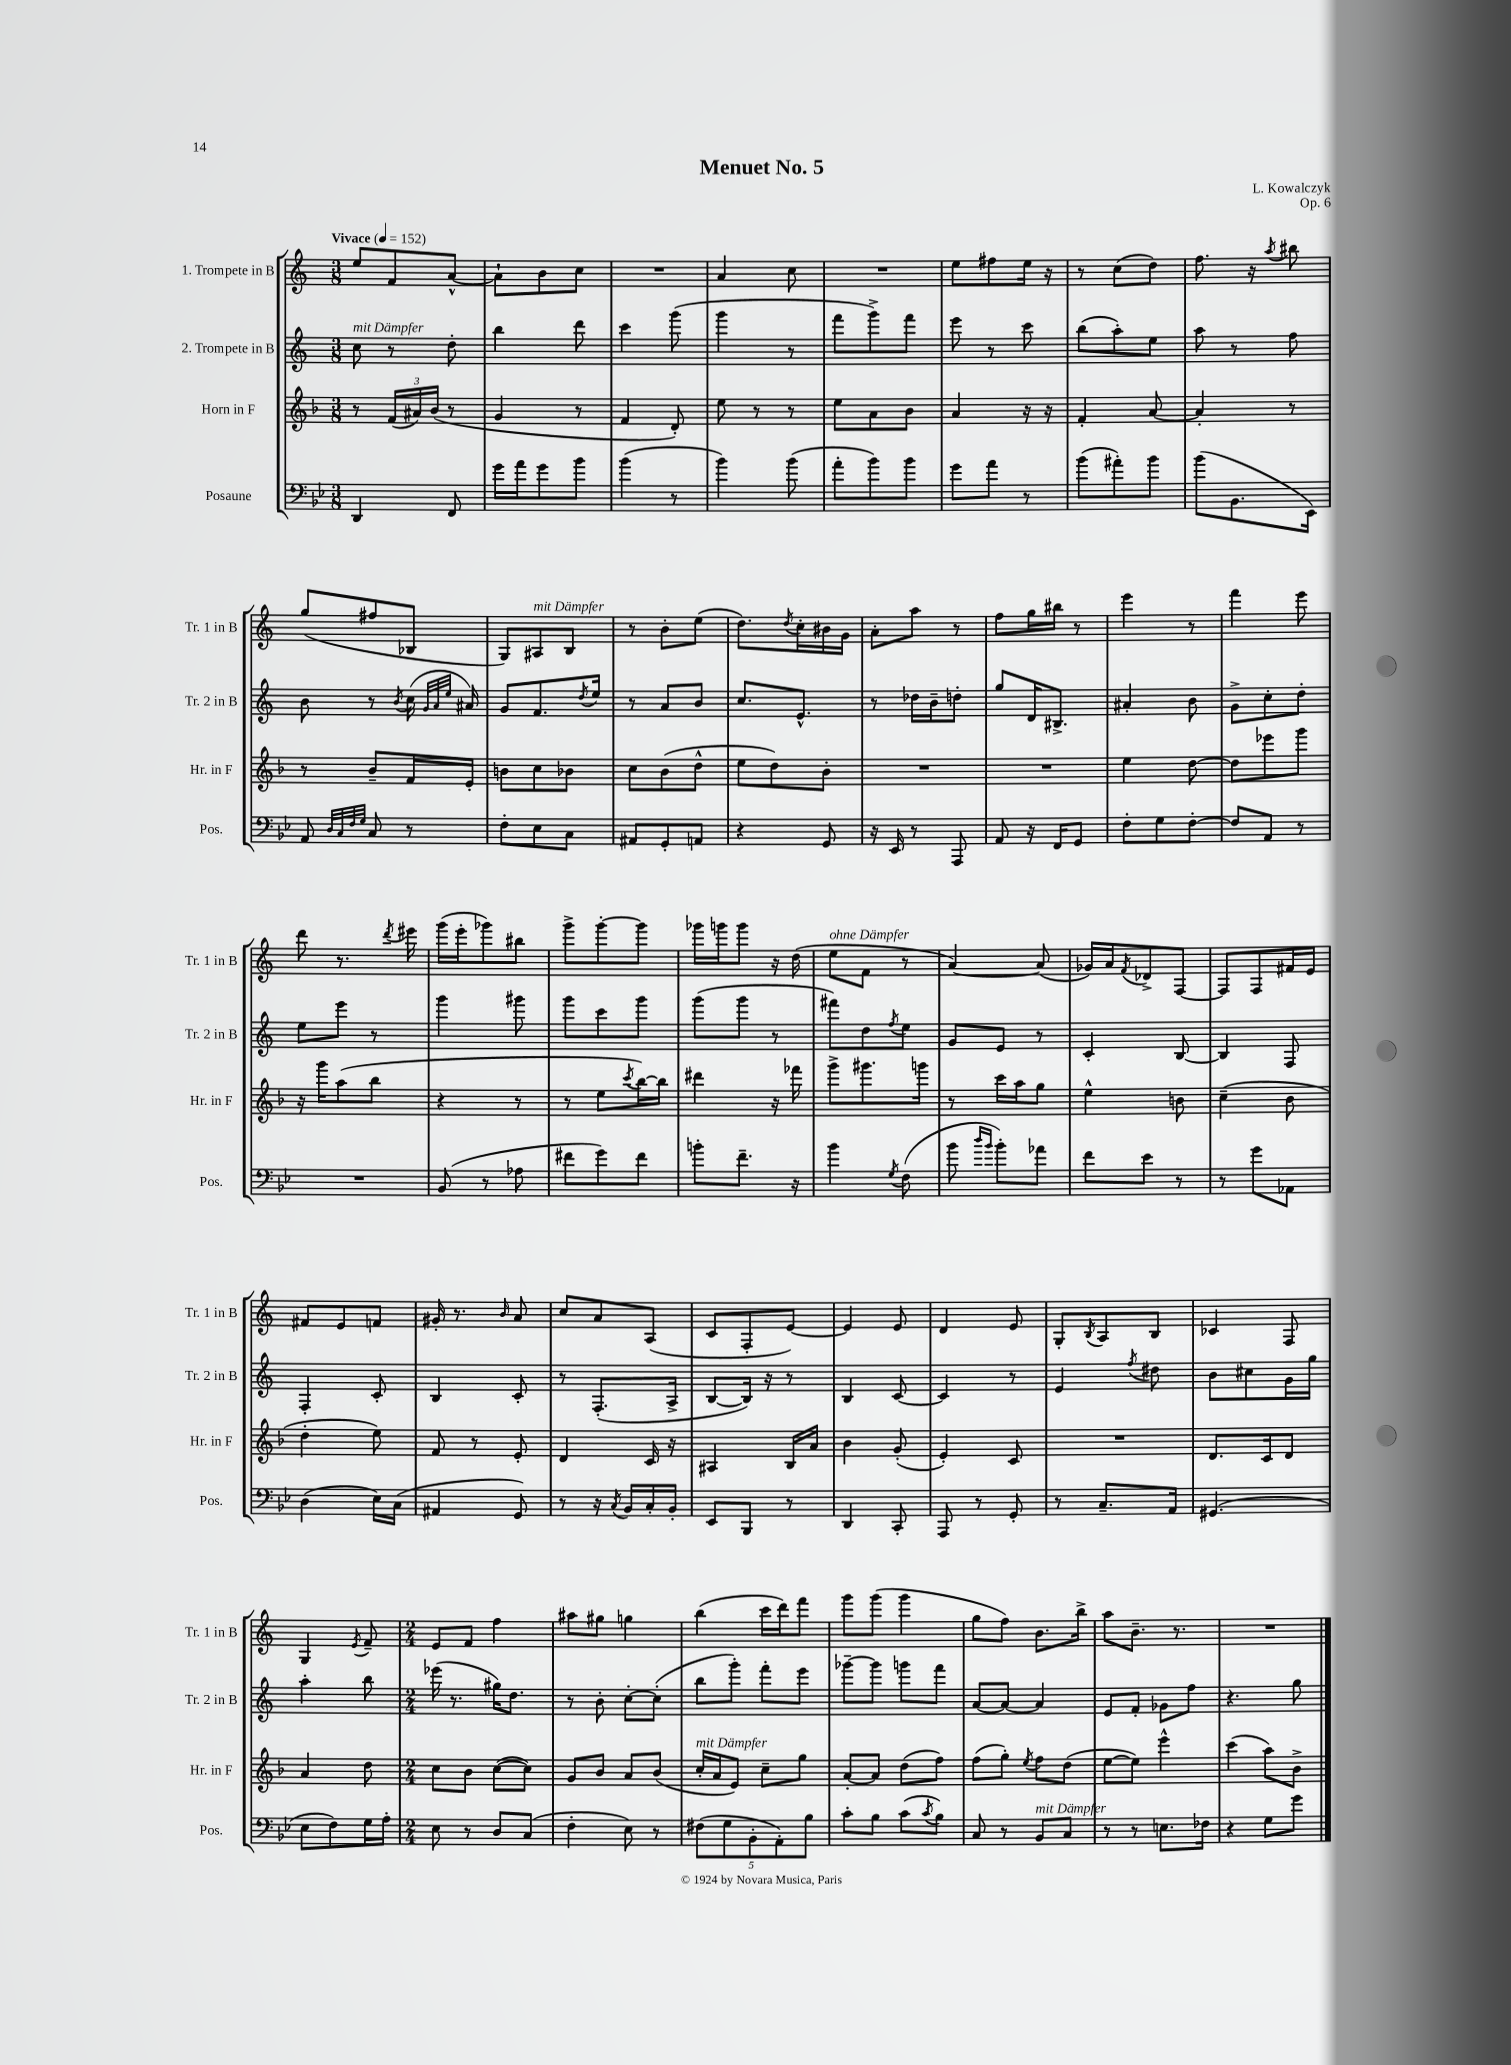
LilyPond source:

\header { title = "Menuet No. 5" composer = "L. Kowalczyk" opus = "Op. 6" }
<<
\new StaffGroup <<
\new Staff = "s0" \with { instrumentName = "1. Trompete in B" shortInstrumentName = "Tr. 1 in B" } {
    \clef treble \key c \major \numericTimeSignature \time 3/8 \tempo "Vivace" 4 = 152
    e''8 f'8 a'8~-^ |
    a'8-! b'8 c''8 |
    R4. |
    a'4 c''8 |
    R4. |
    e''8 fis''8 e''16 r16 |
    r8 c''8( d''8) |
    f''8. r16 \acciaccatura { a''8 } bis''8 |
    g''8( fis''8 bes8 |
    g8) ais8^\markup { \italic "mit Dämpfer" } b8 |
    r8 b'8-. e''8( |
    d''8.) \acciaccatura { d''8 } c''16-. bis'16 g'16 |
    a'8-. a''8 r8 |
    f''8 g''16 bis''16 r8 |
    e'''4 r8 |
    f'''4 e'''8 |
    d'''8 r8. \acciaccatura { d'''8 } eis'''16 |
    g'''16( e'''16-. ges'''8) bis''8 |
    g'''8-> g'''8~-. g'''8 |
    ges'''16 g'''16 g'''8 r16 d''16( |
    e''8^\markup { \italic "ohne Dämpfer" } f'8 r8 |
    a'4~) a'8( |
    ges'16) a'16 \acciaccatura { f'8 } des'8-> f8~ |
    f8 f8 fis'16 e'16 |
    fis'8 e'8 f'8 |
    gis'16-. r8. \grace { b'16 } a'8 |
    c''8 a'8 a8( |
    c'8 f8-. e'8~) |
    e'4 e'8 |
    d'4 e'8 |
    g8-. \acciaccatura { b8 } a8 b8 |
    ces'4 f8 |
    g4 \acciaccatura { e'8 } f'8-- |
    \numericTimeSignature \time 2/4 e'8 f'8 f''4 |
    ais''8 gis''8 g''4 |
    b''4( c'''16 d'''16) f'''8 |
    g'''8 g'''8( g'''4 |
    g''8 f''8) b'8. b''16-> |
    a''8 b'8.-- r8. |
    R2 \bar "|." |
}
\new Staff = "s1" \with { instrumentName = "2. Trompete in B" shortInstrumentName = "Tr. 2 in B" } {
    \clef treble \key c \major \numericTimeSignature \time 3/8
    c''8^\markup { \italic "mit Dämpfer" } r8 d''8-. |
    b''4 d'''8 |
    c'''4 g'''8( |
    g'''4 r8 |
    f'''8 g'''8->) f'''8 |
    e'''8 r8 c'''8 |
    b''8( a''8-.) e''8 |
    a''8 r8 f''8 |
    b'8 r8 \acciaccatura { b'8 } c''16( \grace { g'32 a'32 e''32 } ais'16) |
    g'8 f'8. \acciaccatura { d''8 } e''16 |
    r8 a'8 b'8 |
    c''8. e'8.-^ |
    r8 des''16 b'16-- d''8-. |
    g''8 d'16 bis8.-> |
    ais'4-. b'8 |
    g'8-> c''8-. d''8-. |
    e''8 e'''8 r8 |
    g'''4 gis'''8 |
    g'''8 c'''8 g'''8 |
    g'''8( g'''8 r8 |
    fis'''8) d''8 \acciaccatura { f''8 } e''8 |
    g'8 e'8 r8 |
    c'4-. b8~ |
    b4 f8 |
    f4-. c'8-. |
    b4 c'8-. |
    r8 f8.-.( a16-> |
    b8~ b16) r16 r8 |
    b4 c'8~ |
    c'4 r8 |
    e'4 \acciaccatura { f''8 } dis''8 |
    b'8 cis''8 g'16 g''16 |
    a''4-. b''8 |
    \numericTimeSignature \time 2/4 ees'''16( r8. gis''16) d''8. |
    r8 b'8-. c''8~-. c''8-.( |
    b''8 g'''8-.) f'''8-. e'''8 |
    ges'''8~-- ges'''8 g'''8 f'''8 |
    a'8~ a'8~ a'4 |
    e'8 f'8-. ges'8 f''8 |
    r4. g''8 \bar "|." |
}
\new Staff = "s2" \with { instrumentName = "Horn in F" shortInstrumentName = "Hr. in F" } {
    \clef treble \key f \major \numericTimeSignature \time 3/8
    r8 \tuplet 3/2 { f'16( ais'16) bes'16( } r8 |
    g'4 r8 |
    f'4 d'8-.) |
    e''8 r8 r8 |
    e''8 a'8 bes'8 |
    a'4 r16 r16 |
    f'4-. a'8~ |
    a'4-. r8 |
    r8 bes'8-- f'16 e'16-. |
    b'8 c''8 bes'8 |
    c''8 bes'8( d''8-^ |
    e''8 d''8) bes'8-. |
    R4. |
    R4. |
    e''4 d''8~ |
    d''8 ees'''8 g'''8 |
    r16 g'''16 a''8( bes''8 |
    r4 r8 |
    r8 e''8 \acciaccatura { c'''8 } bes''16~) bes''16 |
    dis'''4 r16 fes'''16 |
    g'''8-> gis'''8. g'''16 |
    r8 c'''16 a''16 g''8 |
    e''4-^ b'8 |
    c''4--( bes'8 |
    d''4-. e''8) |
    f'8 r8 e'8-. |
    d'4 c'16 r16 |
    ais4 bes16 a'16 |
    bes'4 g'8-.( |
    e'4-.) c'8 |
    R4. |
    d'8. c'16 d'8 |
    a'4 d''8 |
    \numericTimeSignature \time 2/4 c''8 bes'8 c''8~( c''8) |
    g'8 bes'8 a'8 bes'8( |
    c''16-.^\markup { \italic "mit Dämpfer" } a'16 e'8) c''8-- g''8 |
    a'8~-. a'8 d''8( f''8) |
    f''8( g''8-.) \acciaccatura { e''8 } f''8 d''8( |
    e''8~ e''8) e'''4-^ |
    c'''4( a''8) bes'8-> \bar "|." |
}
\new Staff = "s3" \with { instrumentName = "Posaune" shortInstrumentName = "Pos." } {
    \clef bass \key bes \major \numericTimeSignature \time 3/8
    d,4 f,8 |
    g'16 a'16 g'8 bes'8 |
    bes'4( r8 |
    bes'4) bes'8( |
    a'8-. bes'8) bes'8 |
    g'8 a'8 r8 |
    bes'8( ais'8-.) bes'8 |
    bes'8( bes,8. ees,16) |
    a,8 \grace { d32 c32 f32 g32 } c8 r8 |
    f8-. ees8 c8 |
    ais,8 g,8-. a,8 |
    r4 g,8 |
    r16 ees,16 r8 a,,8 |
    a,8 r16 f,16 g,8 |
    f8-. g8 f8~-. |
    f8 a,8 r8 |
    R4. |
    bes,8( r8 aes8 |
    fis'8 g'8) fis'8 |
    b'8-. f'8.-- r16 |
    bes'4 \acciaccatura { g8 } f8( |
    bes'8 \grace { d''16 bes'16 } bes'8-.) aes'8 |
    f'8 ees'8 r8 |
    r8 g'8 aes,8 |
    d4( ees16) c16( |
    ais,4 g,8) |
    r8 r16 \acciaccatura { c8 } bes,16 c16-. bes,16-. |
    ees,8 bes,,8 r8 |
    d,4 c,8-. |
    a,,8 r8 g,8-. |
    r8 c8.-- a,16 |
    gis,4.( |
    ees8 f8) g16 a16-. |
    \numericTimeSignature \time 2/4 ees8 r8 d8 c8( |
    f4-. ees8) r8 |
    \tuplet 5/4 { fis8( g8 bes,8-. a,8-.) bes8 } |
    c'8-. bes8 c'8( \acciaccatura { c'8 } bes8) |
    c8 r8 bes,8^\markup { \italic "mit Dämpfer" } c8 |
    r8 r8 e8. fes16 |
    r4 g8 g'8 \bar "|." |
}
>>
>>
\layout { \context { \Score \remove "Bar_number_engraver" } }
